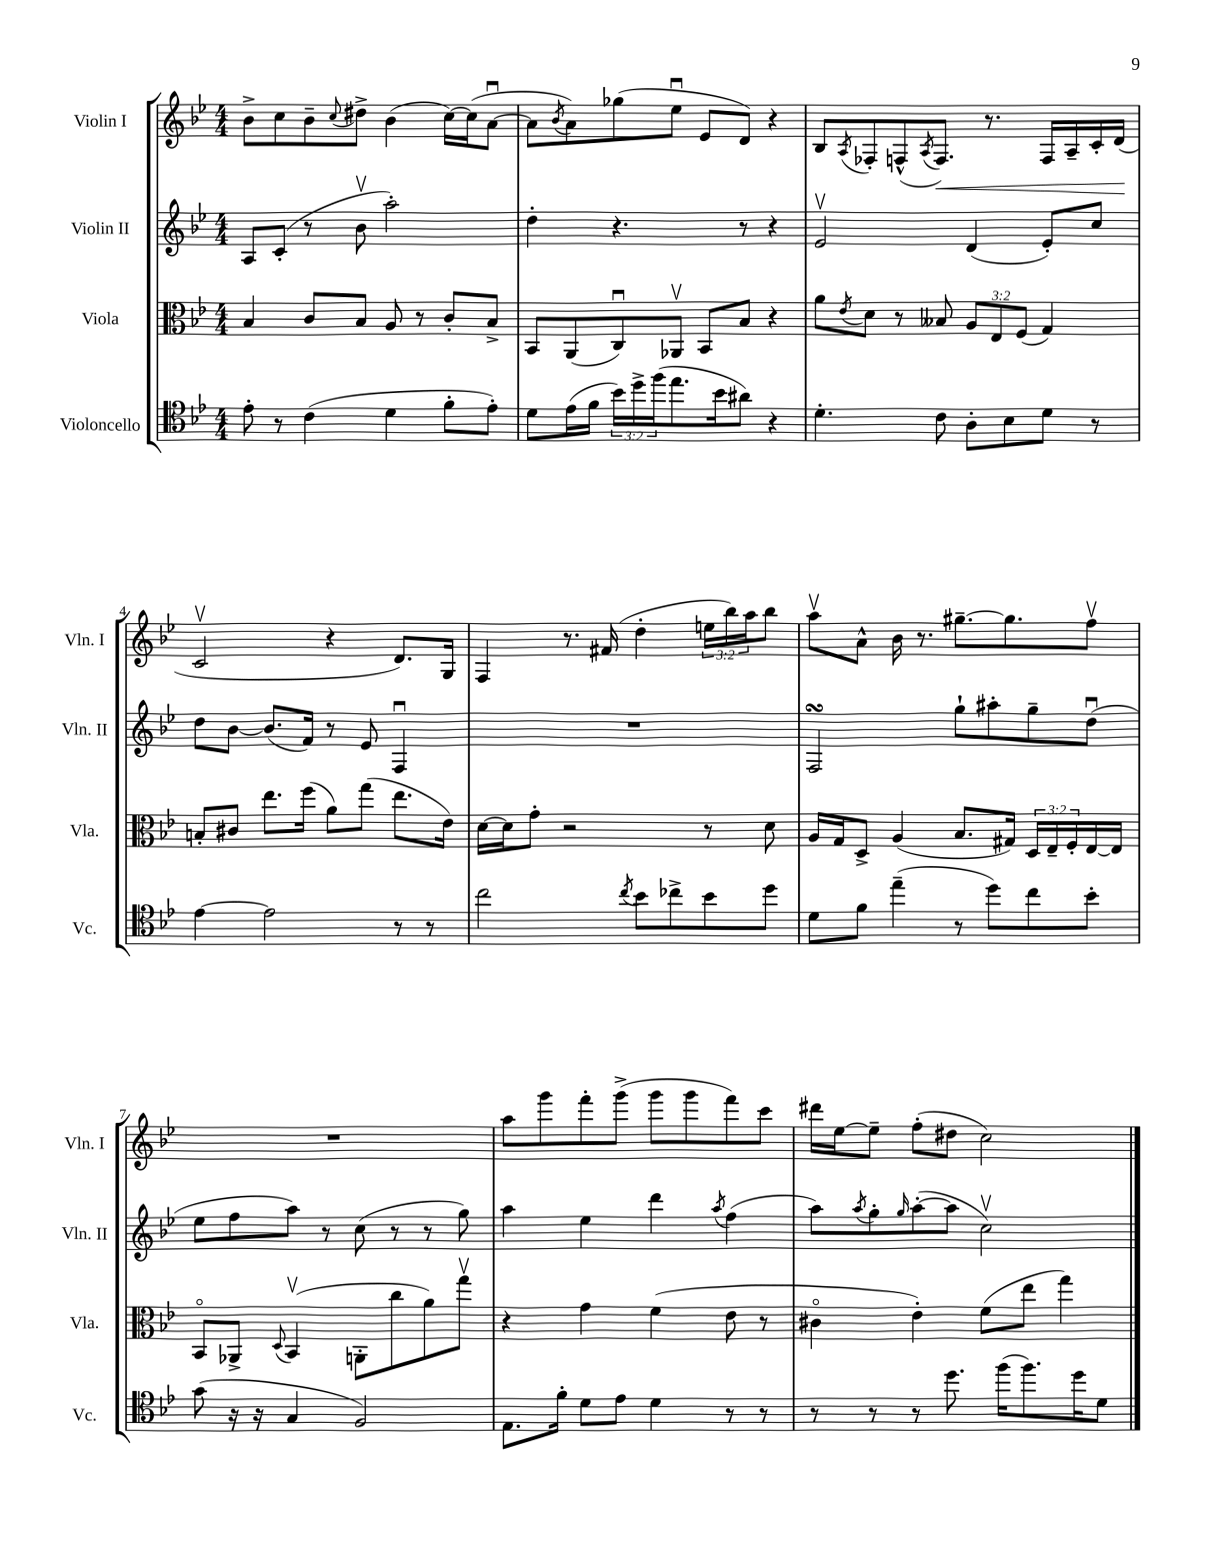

**kern	**kern	**kern	**kern
*staff4	*staff3	*staff2	*staff1
*clefC4	*clefC3	*clefG2	*clefG2
*k[b-e-]	*k[b-e-]	*k[b-e-]	*k[b-e-]
*M4/4	*M4/4	*M4/4	*M4/4
8e-'	4B-	8A	8b-^
8r	.	(8c'	8cc
(4c	8c	8r	8b-~
.	.	.	8qqcc
.	8B-	8b-v	8dd#^
4d	8A	2aa')	(4b-
.	8r	.	.
8f'	8c'	.	[16cc)
.	.	.	(16cc]
8e-')	8B-^	.	[8au
=	=	=	=
8d	8BB-	4dd'	8a]
.	.	.	8qb-
(16e-	(8AA	.	8a)
16f	.	.	.
24b-)	8Cu)	4.r	(8gg-
24dd^	.	.	.
(24ff	.	.	.
8.ee-	8AA-v	.	8ee-u
.	8BB-	.	8e-
16b-	.	.	.
8a#)	8B-	8r	8d)
4r	4r	4r	4r
=	=	=	=
4.d'	8a	2e-v	8B-
.	8qe-	.	8qA
.	8d	.	8F-'
.	8r	.	(8F^^
.	.	.	8qA
8c	8B--	.	8.F)
8A'	12A	(4d	.
.	.	.	8.r
.	12E-	.	.
8B-	.	.	.
.	(12F	.	.
8d	4G)	8e-')	16F
.	.	.	16A~
8r	.	8cc	16c'
.	.	.	(16d
=	=	=	=
[4e-	8B'	8dd	2cv
.	8c#	[8b-	.
2e-]	8.ee-	(8.b-]	.
.	(16ff	16f)	.
.	8a)	8r	4r
.	(8gg	8e-	.
8r	8.ee-	4Fu	8.d)
8r	.	.	.
.	16e-)	.	16G
=	=	=	=
2cc	[16d	1r	4F
.	16d]	.	.
.	8g'	.	.
.	2r	.	8.r
.	.	.	(16f#
8qcc	.	.	.
8b-	.	.	4dd'
8cc-^	.	.	.
8b-	8r	.	24ee
.	.	.	24bb-)
.	.	.	24aa
8dd	8d	.	8bb-
=	=	=	=
8d	16A	2F	8aav
.	16G	.	.
8f	8D^	.	8a^^
(4ee-~	(4A	.	16b-
.	.	.	8.r
8r	8.B-	8gg`	[8.gg#~
8dd)	.	8aa#'	.
.	16G#)	.	8.gg#]
8cc	24D	8gg~	.
.	24E-~	.	.
.	24F'	.	.
8b-'	[16E-	(8ddu	8ffv
.	16E-]	.	.
=	=	=	=
(8g	8BB-o	8ee-	1r
16r	8AA-^	8ff	.
16r	.	.	.
.	8qqD	.	.
4G	(4BB-v	8aa)	.
.	.	8r	.
2F)	8AA'	(8cc	.
.	8cc	8r	.
.	8a)	8r	.
.	8ggv	8gg)	.
=	=	=	=
8.E-	4r	4aa	8aa
.	.	.	8ggg
16f'	.	.	.
8d	4g	4ee-	8fff'
8e-	.	.	(8ggg^
4d	(4f	4ddd	8ggg
.	.	.	8ggg
.	.	8qaa	.
8r	8e-	(4ff	8fff)
8r	8r	.	8ccc
=	=	=	=
8r	4c#o	8aa)	16ddd#
.	.	.	[16ee-
.	.	8qaa	.
8r	.	8gg'	8ee-~]
.	.	16qqgg	.
8r	4e-')	([8aa'	(8ff'
8.dd	.	8aa]	8dd#
.	(8f	2ccv)	2cc)
(16ff	.	.	.
8.ff)	8ee-	.	.
.	4gg)	.	.
16dd	.	.	.
8d	.	.	.
==	==	==	==
*-	*-	*-	*-
